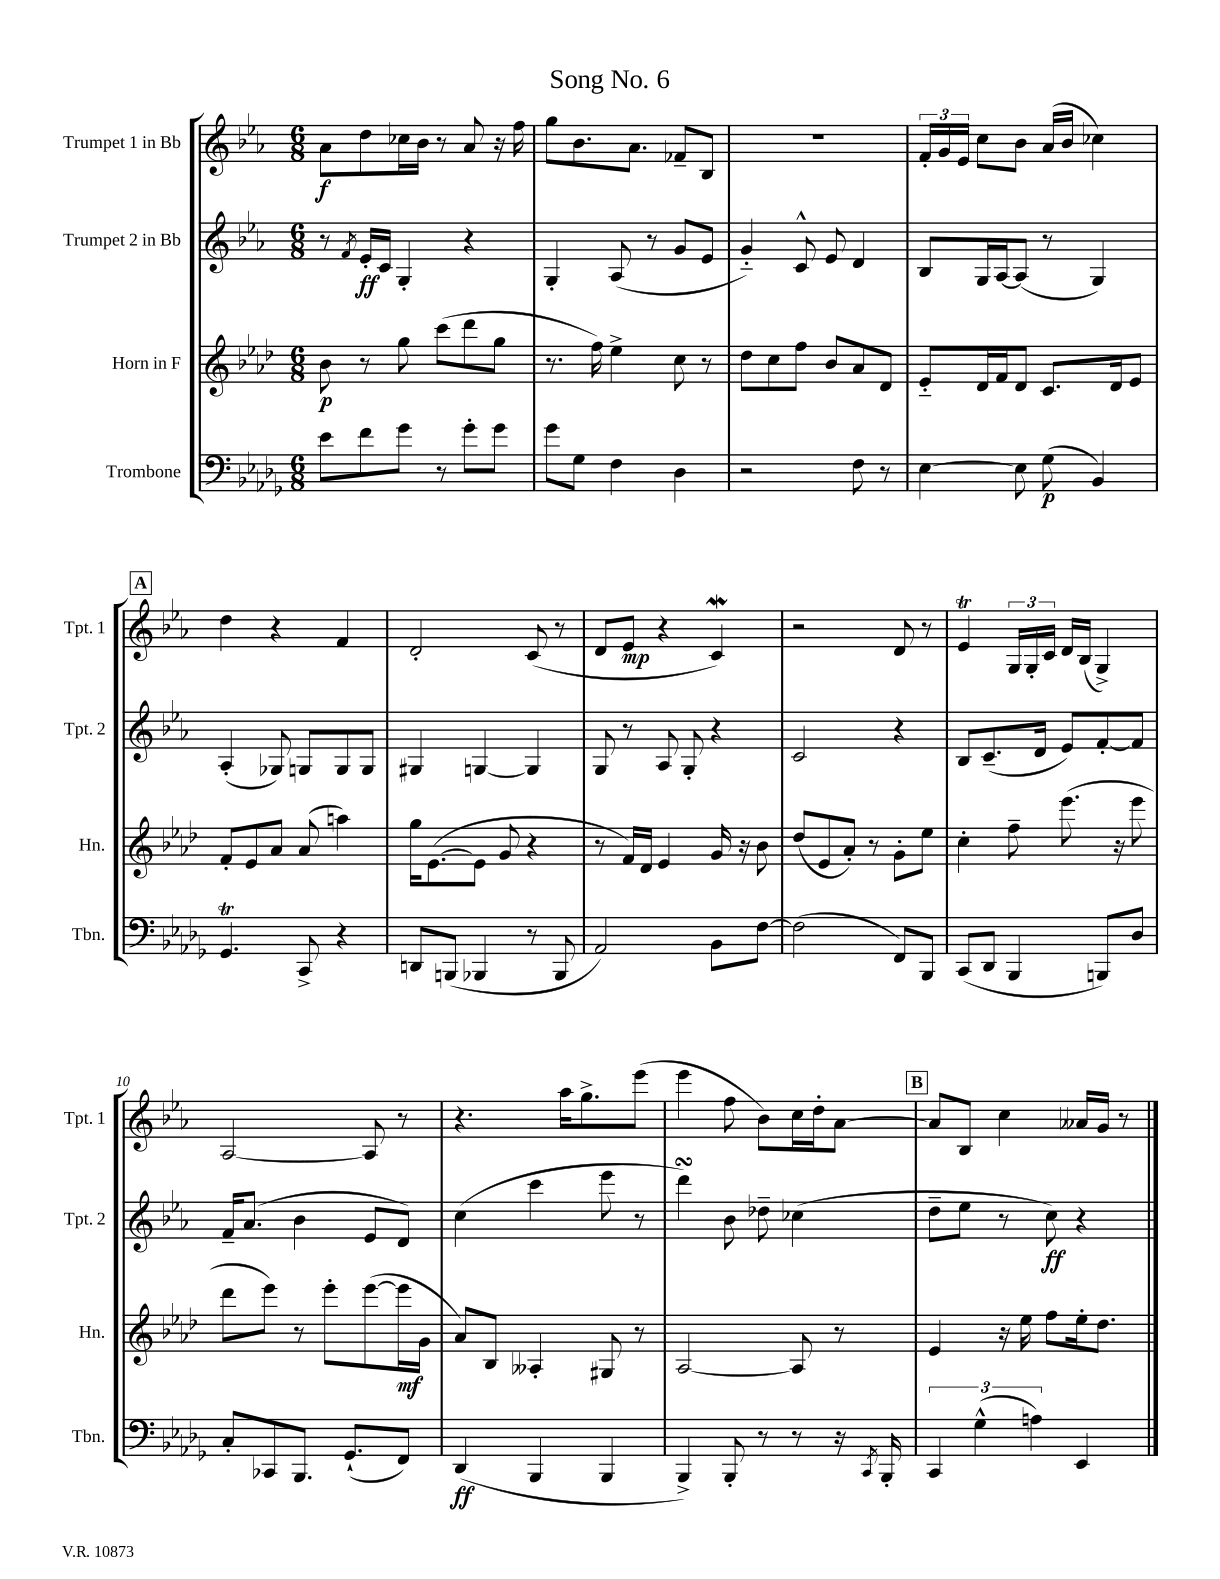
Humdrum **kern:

**kern	**dynam	**kern	**dynam	**kern	**dynam	**kern	**dynam
*part4	*part4	*part3	*part3	*part2	*part2	*part1	*part1
*staff4	*staff4	*staff3	*staff3	*staff2	*staff2	*staff1	*staff1
*I"Trombone	*	*I"Horn in F	*	*I"Trumpet 2 in Bb	*	*I"Trumpet 1 in Bb	*
*I'Tbn.	*	*I'Hn.	*	*I'Tpt. 2	*	*I'Tpt. 1	*
*clefF4	*	*clefG2	*	*clefG2	*	*clefG2	*
*k[b-e-a-d-g-]	*	*k[b-e-a-d-]	*	*k[b-e-a-]	*	*k[b-e-a-]	*
*M6/8	*	*M6/8	*	*M6/8	*	*M6/8	*
=1	=1	=1	=1	=1	=1	=1	=1
8e-\L	.	8b-\	p	8r	.	8a-\L	f
.	.	.	.	8qf/	.	.	.
8f\	.	8r	.	16e-'/LL	ff	8dd\	.
.	.	.	.	16c/JJ	.	.	.
8g-\J	.	8gg\	.	4G'/	.	16cc-X\L	.
.	.	.	.	.	.	16b-\JJ	.
8r	.	(8ccc\L	.	.	.	8r	.
8g-'\L	.	8ddd-\	.	4r	.	8a-/	.
8g-\J	.	8gg\J	.	.	.	16r	.
.	.	.	.	.	.	16ff\	.
=2	=2	=2	=2	=2	=2	=2	=2
8g-\L	.	8.r	.	4G'/	.	8gg\L	.
8G-\J	.	.	.	.	.	8.b-\	.
.	.	16ff\)	.	.	.	.	.
4F\	.	4ee-^\	.	(8A-/	.	.	.
.	.	.	.	.	.	8.a-\J	.
.	.	.	.	8r	.	.	.
4D-\	.	8cc\	.	8g/L	.	8f-X~/L	.
.	.	8r	.	8e-/J	.	8B-/J	.
=3	=3	=3	=3	=3	=3	=3	=3
2r	.	8dd-\L	.	4g/)	.	2.r	.
.	.	8cc\	.	.	.	.	.
.	.	8ff\J	.	8c^^/	.	.	.
.	.	8b-/L	.	8e-/	.	.	.
8F\	.	8a-/	.	4d/	.	.	.
8r	.	8d-/J	.	.	.	.	.
=4	=4	=4	=4	=4	=4	=4	=4
[4E-\	.	8e-/L	.	8B-/L	.	24f'/LL	.
.	.	.	.	.	.	24g/	.
.	.	.	.	.	.	24e-/JJ	.
.	.	16d-/L	.	16G/L	.	8cc\L	.
.	.	16f/J	.	[16A-/J	.	.	.
8E-\]	.	8d-/J	.	(8A-/J]	.	8b-\J	.
(8G-\	p	8.c/L	.	8r	.	(16a-/LL	.
.	.	.	.	.	.	16b-/JJ	.
4BB-/)	.	.	.	4G/)	.	4cc-X\)	.
.	.	16d-/k	.	.	.	.	.
.	.	8e-/J	.	.	.	.	.
!!LO:LB:g=z
!!LO:REH:place=s1:t=A
=5	=5	=5	=5	=5	=5	=5	=5
4.GG-T/	.	8f'/L	.	(4A-'/	.	4dd\	.
.	.	8e-/	.	.	.	.	.
.	.	8a-/J	.	8G-X/)	.	4r	.
8CC^/	.	(8a-/	.	8Gn/L	.	.	.
4r	.	4aan\)	.	8G/	.	4f/	.
.	.	.	.	8G/J	.	.	.
=6	=6	=6	=6	=6	=6	=6	=6
8DDn/L	.	16gg\KL	.	4G#X/	.	2d'/	.
.	.	([8.e-\	.	.	.	.	.
(8BBBn/J	.	.	.	.	.	.	.
4BBB-X/	.	8e-\J]	.	[4Gn/	.	.	.
.	.	8g/	.	.	.	.	.
8r	.	4r	.	4G/]	.	(8c/	.
8BBB-/	.	.	.	.	.	8r	.
=7	=7	=7	=7	=7	=7	=7	=7
2AA-/)	.	8r	.	8G/	.	8d/L	.
.	.	16f/LL)	.	8r	.	8e-/J	mp
.	.	16d-/JJ	.	.	.	.	.
.	.	4e-/	.	8A-/	.	4r	.
.	.	.	.	8G'/	.	.	.
8BB-\L	.	16g/	.	4r	.	4cW/)	.
.	.	16r	.	.	.	.	.
[8F\J	.	8b-\	.	.	.	.	.
=8	=8	=8	=8	=8	=8	=8	=8
(2F\]	.	(8dd-/L	.	2c/	.	2r	.
.	.	8e-/	.	.	.	.	.
.	.	8a-'/J)	.	.	.	.	.
.	.	8r	.	.	.	.	.
8FF/L)	.	8g'\L	.	4r	.	8d/	.
8BBB-/J	.	8ee-\J	.	.	.	8r	.
=9	=9	=9	=9	=9	=9	=9	=9
(8CC/L	.	4cc'\	.	8B-/L	.	4e-T/	.
8DD-/J	.	.	.	(8.c~/	.	.	.
4BBB-/	.	8ff~\	.	.	.	24G/LL	.
.	.	.	.	.	.	24G'/	.
.	.	.	.	16d/Jk	.	.	.
.	.	.	.	.	.	24c/JJ	.
.	.	(8.eee-\	.	8e-/L)	.	16d/LL	.
.	.	.	.	.	.	(16B-/JJ	.
8BBBn/L)	.	.	.	[8f'/	.	4G^/)	.
.	.	16r	.	.	.	.	.
8D-/J	.	8eee-\	.	8f/J]	.	.	.
!!LO:LB:g=z
=10	=10	=10	=10	=10	=10	=10	=10
8C'/L	.	8ddd-\L	.	16f~/KL	.	[2A-/	.
.	.	.	.	(8.a-/J	.	.	.
8CC-X/	.	8eee-\J)	.	.	.	.	.
8.BBB-/J	.	8r	.	4b-\	.	.	.
.	.	8eee-'\L	.	.	.	.	.
(8.GG-`/L	.	.	.	.	.	.	.
.	.	([8eee-\	.	8e-/L	.	8A-/]	.
8FF/J)	.	16eee-\L]	mf	8d/J)	.	8r	.
.	.	16g\JJ	.	.	.	.	.
=11	=11	=11	=11	=11	=11	=11	=11
(4DD-/	ff	8a-/L)	.	(4cc\	.	4.r	.
.	.	8B-/J	.	.	.	.	.
4BBB-/	.	4A--X'/	.	4ccc\	.	.	.
.	.	.	.	.	.	16aa-\KL	.
.	.	.	.	.	.	8.gg^\	.
4BBB-/	.	8G#X/	.	8eee-\	.	.	.
.	.	8r	.	8r	.	(8eee-\J	.
=12	=12	=12	=12	=12	=12	=12	=12
4BBB-^/)	.	[2A-/	.	4dddsSsS\)	.	4eee-\	.
8BBB-'/	.	.	.	8b-\	.	8ff\	.
8r	.	.	.	8dd-X~\	.	8b-\L)	.
8r	.	8A-/]	.	(4cc-X\	.	16cc\L	.
.	.	.	.	.	.	16dd'\J	.
16r	.	8r	.	.	.	[8a-\J	.
8qCC/	.	.	.	.	.	.	.
16BBB-'/	.	.	.	.	.	.	.
!!LO:REH:place=s1:t=B
=13	=13	=13	=13	=13	=13	=13	=13
6CC/	.	4e-/	.	8dd~\L	.	8a-/L]	.
.	.	.	.	8ee-\J	.	8B-/J	.
(6G-^^\	.	.	.	.	.	.	.
.	.	16r	.	8r	.	4cc\	.
.	.	16ee-\	.	.	.	.	.
6An\)	.	.	.	.	.	.	.
.	.	8ff\L	.	8cc\)	ff	.	.
4EE-/	.	16ee-'\k	.	4r	.	16a--X/LL	.
.	.	8.dd-\J	.	.	.	16g/JJ	.
.	.	.	.	.	.	8r	.
==	==	==	==	==	==	==	==
*-	*-	*-	*-	*-	*-	*-	*-
